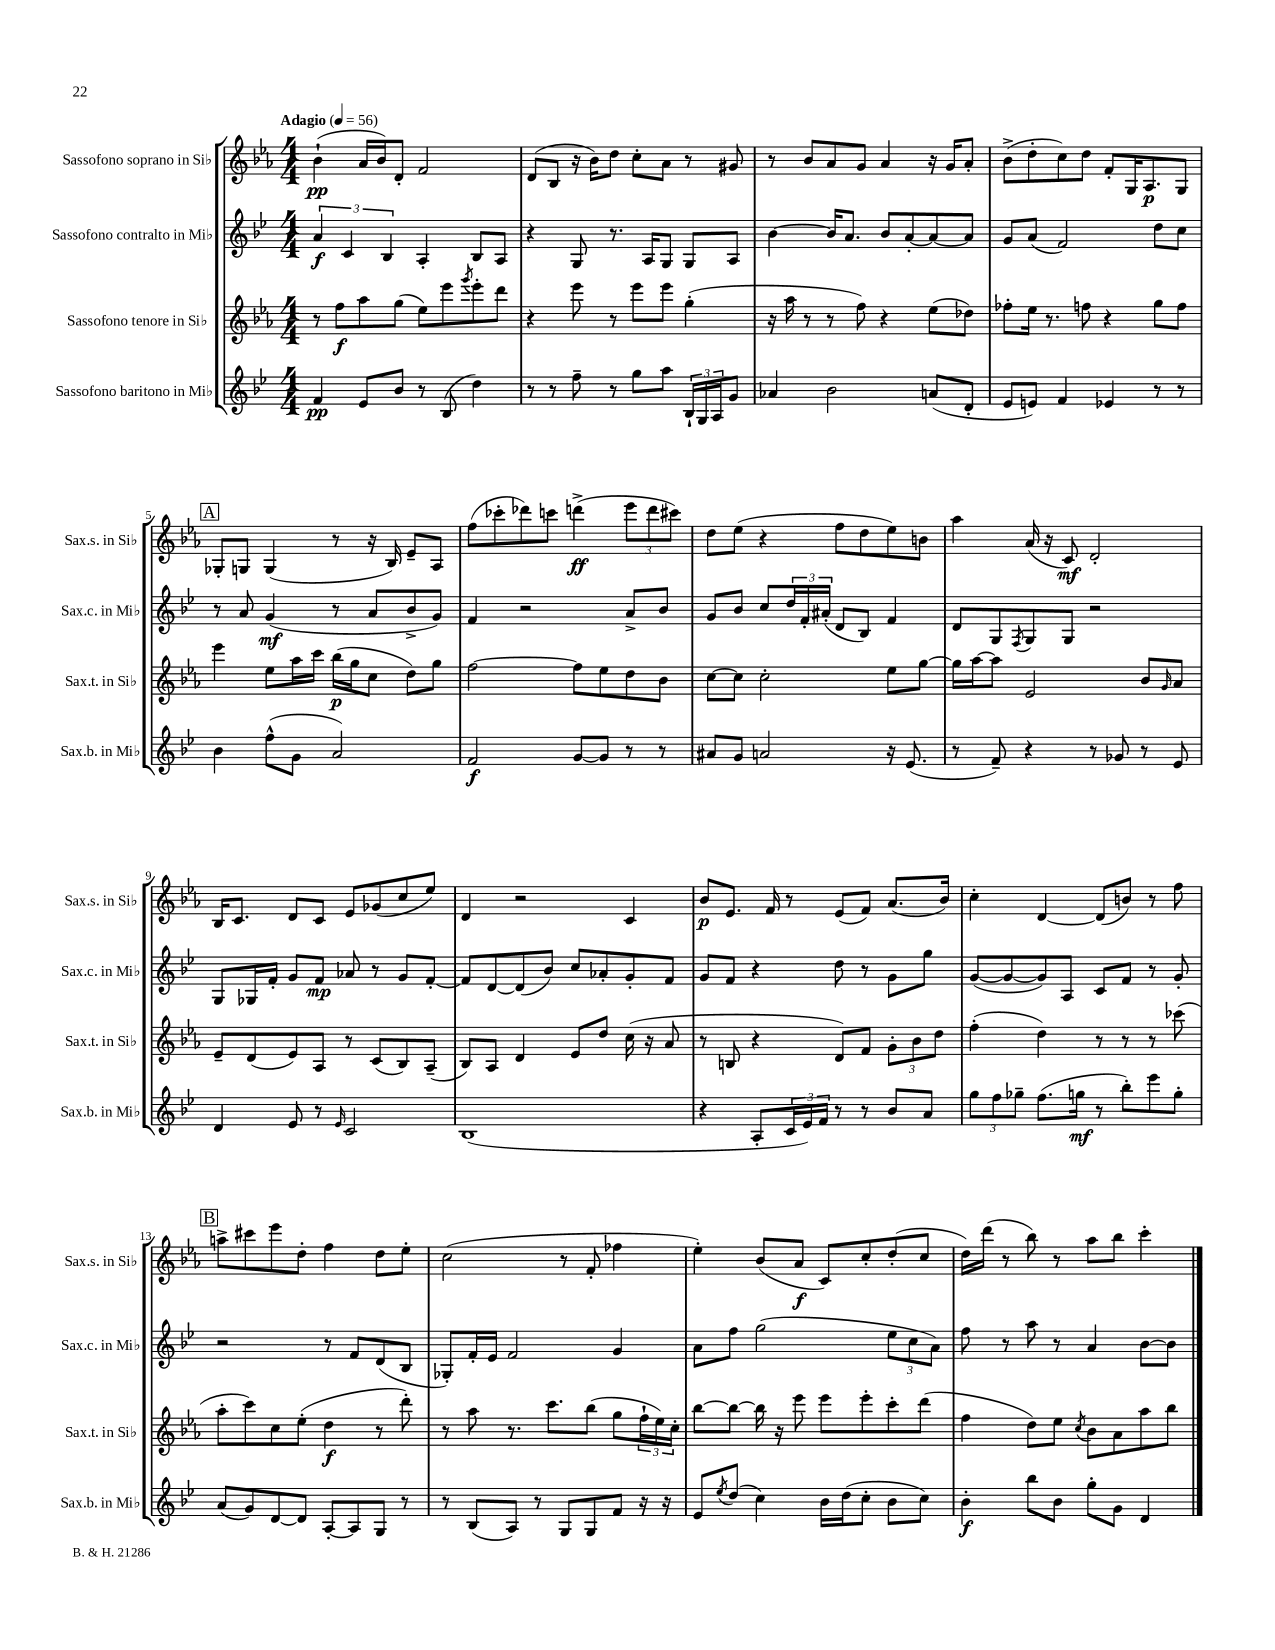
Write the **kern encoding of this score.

**kern	**kern	**kern	**kern
*staff4	*staff3	*staff2	*staff1
*clefG2	*clefG2	*clefG2	*clefG2
*k[b-e-]	*k[b-e-a-]	*k[b-e-]	*k[b-e-a-]
*M4/4	*M4/4	*M4/4	*M4/4
*MM56	*MM56	*MM56	*MM56
4f	8r	6a	(4b-`
.	8ff	.	.
.	.	6c	.
8e-	8aa-	.	16a-
.	.	.	16b-)
.	.	6B-	.
8b-	(8gg	.	8d'
8r	8ee-)	4A'	2f
(8B-	8eee-	.	.
.	8qggg	.	.
4dd)	8eee-'	8B-	.
.	8ddd	8A	.
=	=	=	=
8r	4r	4r	(8d
8r	.	.	8B-
8ff~	8eee-	8G	16r
.	.	.	16b-)
8r	8r	8.r	8dd
8gg	8eee-	.	8cc'
.	.	16A	.
8aa	8eee-	8G	8a-
24B-`	(4gg'	8G	8r
24G	.	.	.
24A	.	.	.
8g	.	8A	8g#
=	=	=	=
4a-	16r	[4b-	8r
.	16aa-	.	.
.	8r	.	8b-
2b-	8r	16b-]	8a-
.	.	8.a	.
.	8ff)	.	8g
.	4r	8b-	4a-
.	.	[8a'	.
(8a	(8ee-	8a_	16r
.	.	.	16g
8d'	8dd-)	8a]	8a-'
=	=	=	=
8e-	8ff-'	8g	(8b-^
8e)	16ee-	(8a	8dd'
.	8.r	.	.
4f	.	2f)	8cc)
.	8ff	.	8dd
4e-	4r	.	8f'
.	.	.	16G
.	.	.	8.A-
8r	8gg	8dd	.
8r	8ff	8cc	8G
=	=	=	=
4b-	4eee-	8r	8G-'
.	.	8a	8G
(8ff^^	8ee-	(4g	(4G
8g	16aa-	.	.
.	16ccc	.	.
2a)	(16bb-	8r	8r
.	16gg	.	.
.	8cc	8a	16r
.	.	.	16B-)
.	8dd)	8b-^	8e-~
.	8gg	8g)	8A-
=	=	=	=
2f	[2ff	4f	(8ff
.	.	.	8ccc-'
.	.	2r	8ddd-)
.	.	.	8ccc
[8g	8ff]	.	(4ddd^
8g]	8ee-	.	.
8r	8dd	8a^	12eee-
.	.	.	12ddd
8r	8b-	8b-	.
.	.	.	12ccc#)
=	=	=	=
8a#	[8cc	8g	8dd
8g	8cc]	8b-	(8ee-
2a	2cc'	8cc	4r
.	.	24dd	.
.	.	24f'	.
.	.	(24a#'	.
.	.	8d	8ff
.	.	8B-)	8dd
16r	8ee-	4f	8ee-)
(8.e-	.	.	.
.	[8gg	.	8b
=	=	=	=
8r	16gg]	8d	4aa-
.	[16aa-	.	.
8f~)	8aa-]	8G	.
.	.	8qF	.
4r	2e-	8G	(16a-
.	.	.	16r
.	.	8G	8c)
8r	.	2r	2d'
8g-	.	.	.
8r	8b-	.	.
.	16qqg	.	.
8e-	8a-	.	.
=	=	=	=
4d	8e-~	8G	16B-
.	.	.	8.c
.	(8d	16G-	.
.	.	16f'	.
8e-	8e-)	8g	8d
8r	8A-	8f	8c
16qqe-	.	.	.
2c	8r	8a-	8e-
.	(8c	8r	(8g-
.	8B-)	8g	8cc
.	(8A-~	[8f'	8ee-)
=	=	=	=
(1B-	8B-)	8f]	4d
.	8A-	[8d	.
.	4d	(8d]	2r
.	.	8b-)	.
.	8e-	8cc	.
.	8dd	8a-'	.
.	(16cc	8g'	4c
.	16r	.	.
.	8a-	8f	.
=	=	=	=
4r	8r	8g	8b-
.	8B	8f	8.e-
8A'	4r	4r	.
.	.	.	16f
24c	.	.	8r
24e-)	.	.	.
24f	.	.	.
8r	8d)	8dd	(8e-
8r	8f	8r	8f)
8b-	12g'	8g	(8.a-
.	12b-	.	.
8a	.	8gg	.
.	12dd	.	.
.	.	.	16b-)
=	=	=	=
12gg	(4ff'	([8g	4cc'
12ff	.	.	.
.	.	8g_	.
12gg-~	.	.	.
(8.ff	4dd)	8g])	[4d
.	.	8A	.
16gg	.	.	.
8r	8r	8c	(8d]
8bb-')	8r	8f	8b)
8eee-	8r	8r	8r
8gg'	(8ccc-	8g'	8ff
=	=	=	=
(8a	8aa-'	2r	8aa^
8g)	8ccc)	.	8ccc#
[8d	8cc	.	8eee-
8d]	(8ee-'	.	8dd'
[8A'	4dd	8r	4ff
8A]	.	8f	.
8G	8r	(8d	8dd
8r	8ddd')	8B-	8ee-'
=	=	=	=
8r	8r	8G-')	(2cc
(8B-	8aa-	16f'	.
.	.	16e-	.
8A)	8.r	2f	.
8r	.	.	.
.	8.ccc	.	.
8G	.	.	8r
8G	(8bb-	.	8f'
8f	8gg	4g	4ff-
16r	24ff`	.	.
.	24ee-)	.	.
16r	.	.	.
.	24cc'	.	.
=	=	=	=
8e-	[8bb-	8a	4ee-')
8qee-	.	.	.
(8dd	8bb-_	8ff	.
4cc)	16bb-]	(2gg	(8b-
.	16r	.	.
.	8eee-	.	8a-
16b-	8eee-	.	8c)
(16dd	.	.	.
8cc'	8eee-'	.	8cc'
8b-	8ccc'	12ee-	(8dd'
.	.	12cc	.
8cc)	(8ddd	.	8cc
.	.	12a)	.
=	=	=	=
4b-'	4ff	8ff	16dd)
.	.	.	(16ddd
.	.	8r	8r
8bb-	8dd)	8aa	8bb-)
8b-	8ee-	8r	8r
.	8qcc	.	.
8gg'	8b-	4a	8aa-
8g	8a-	.	8bb-
4d	8aa-	[8b-	4ccc'
.	8bb-	8b-]	.
==	==	==	==
*-	*-	*-	*-
